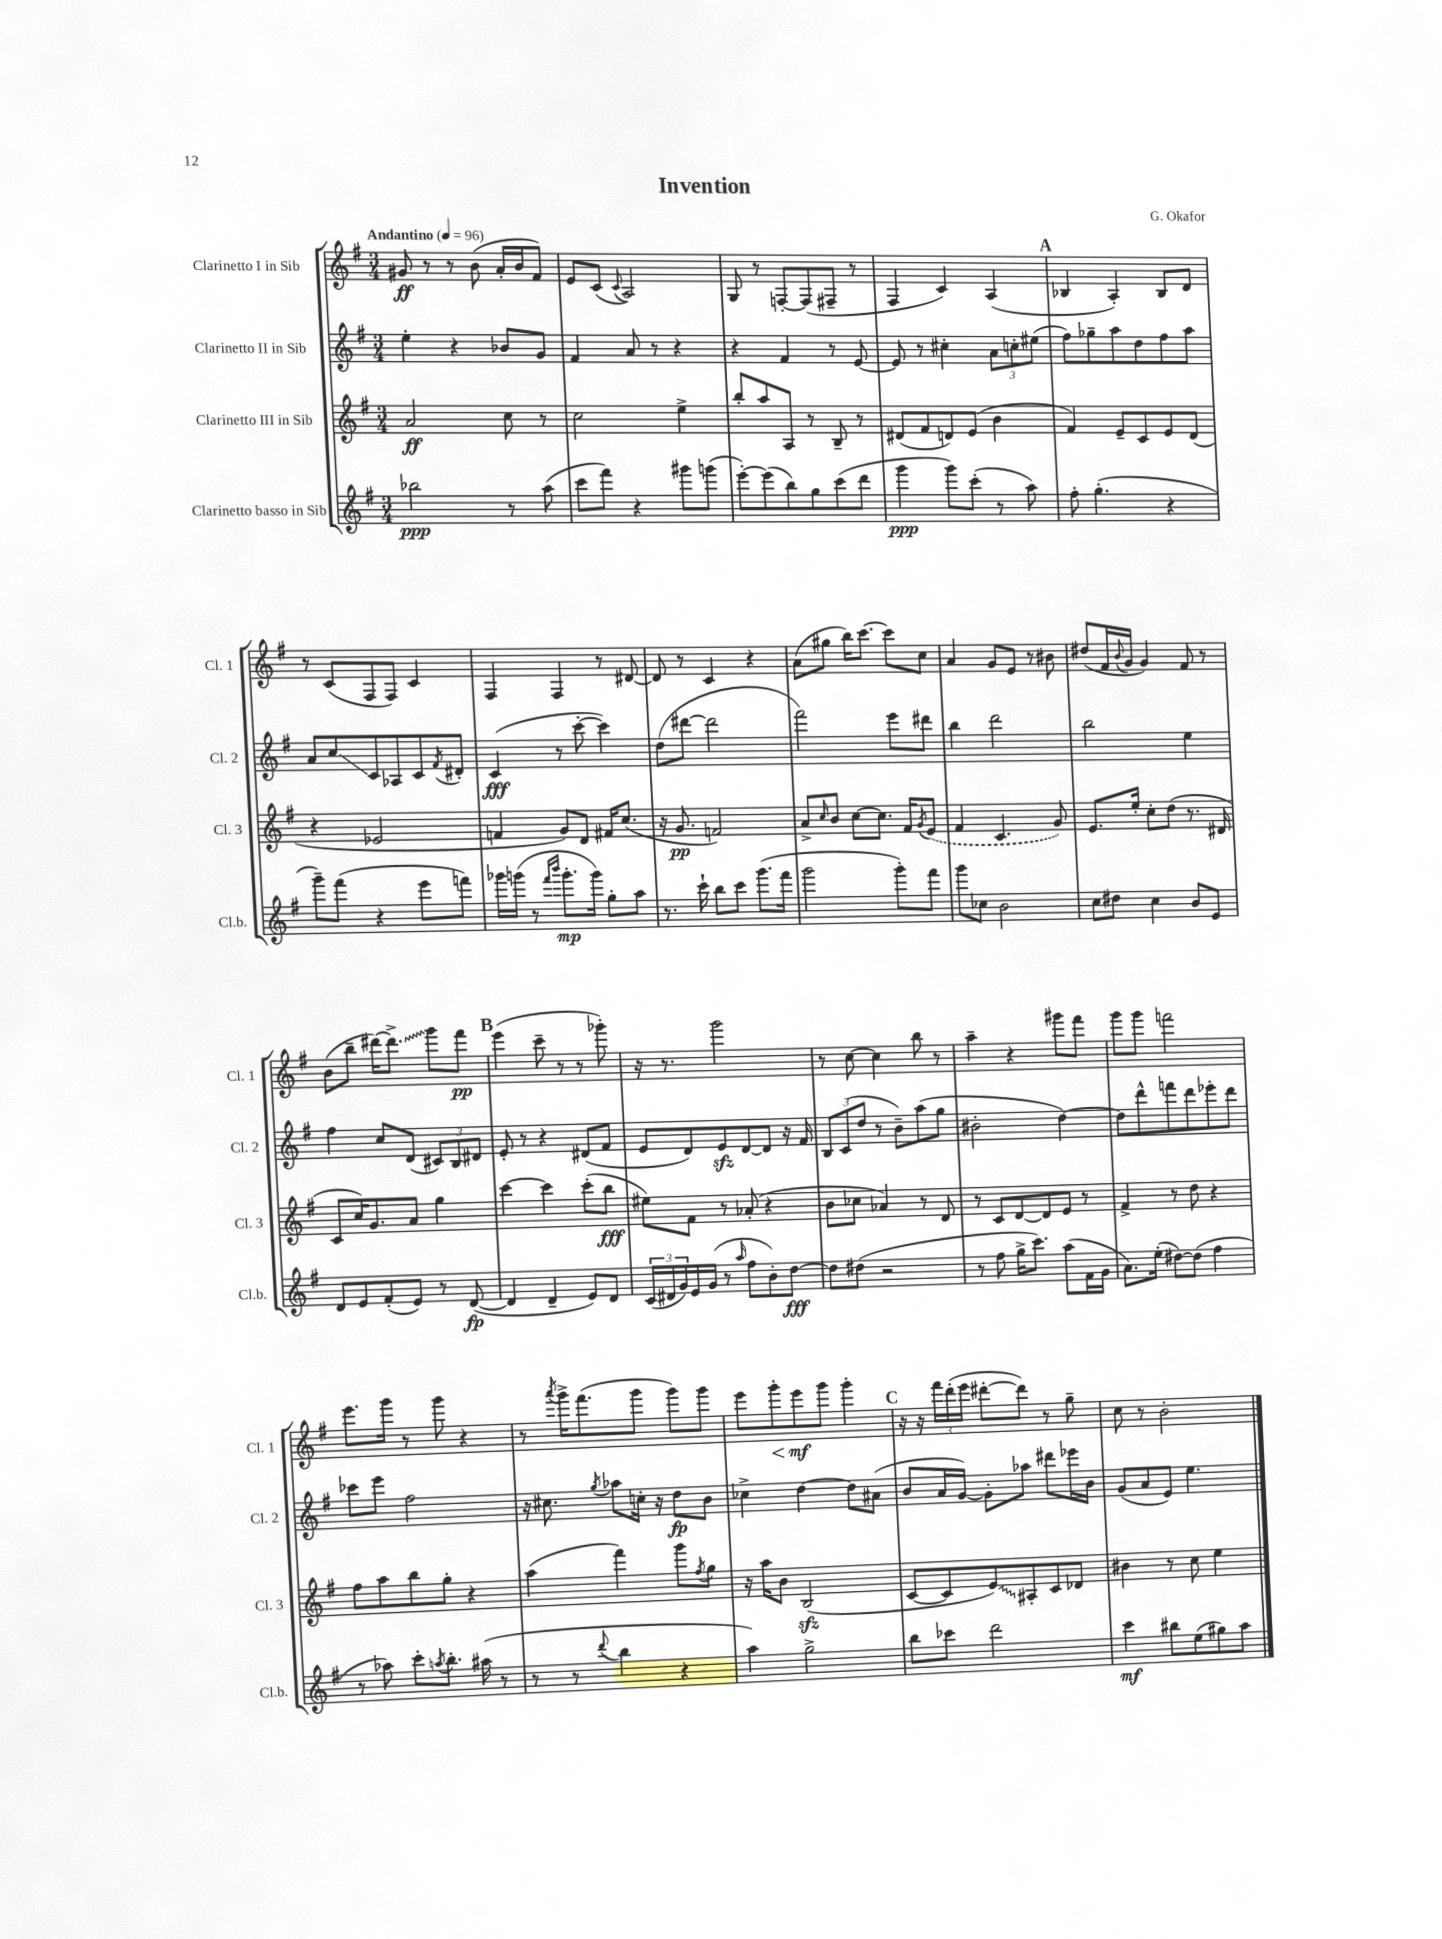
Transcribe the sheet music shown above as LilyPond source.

\header { title = "Invention" composer = "G. Okafor" }
<<
\new StaffGroup <<
\new Staff = "s0" \with { instrumentName = "Clarinetto I in Sib" shortInstrumentName = "Cl. 1" } {
    \clef treble \key g \major \numericTimeSignature \time 3/4 \tempo "Andantino" 4 = 96
    gis'8\ff r8 r8 b'8( a'16-. b'16 fis'8) |
    e'8 c'8( \appoggiatura { c'8 } a2) |
    g8 r8 f8~-. f8( fis8-- r8 |
    fis4 c'4) a4( |
    \mark \markup { \bold "A" } bes4 a4-.) bes8 d'8 |
    r8 c'8( fis8 fis8) c'4 |
    fis4 fis4 r8 dis'8~ |
    dis'8 r8 c'4 r4 |
    a'8( gis''8 b''16) c'''8.~ c'''8 c''8 |
    a'4 g'8 e'8 r8 bis'8 |
    dis''8( fis'16 \appoggiatura { b'8 } g'16 g'4) fis'8 r8 |
    b'8( b''8-- dis'''16~) \once \override Glissando.style = #'zigzag dis'''8.->\glissando g'''8 fis'''8\pp |
    \mark \markup { \bold "B" } e'''4( c'''8-- r8 r8 ges'''8-.) |
    r16 r8. g'''2 |
    r8 c''8~ c''4 b''8 r8 |
    a''4-- r4 gis'''8 fis'''8 |
    g'''8 g'''8 f'''2 |
    e'''8. g'''16 r8 g'''8 r4 |
    r8 \acciaccatura { a'''8 } g'''16-> fis'''8.( g'''8 g'''8) g'''8 |
    e'''8 g'''8-.\< e'''8\mf\! g'''8 g'''4-. |
    \mark \markup { \bold "C" } r16 r16 \tuplet 3/2 { fis'''16 d'''16-.( e'''16 } dis'''8~-. dis'''8) r8 g''8-- |
    c''8 r8 b'2-. \bar "|." |
}
\new Staff = "s1" \with { instrumentName = "Clarinetto II in Sib" shortInstrumentName = "Cl. 2" } {
    \clef treble \key g \major \numericTimeSignature \time 3/4
    e''4-. r4 bes'8 g'8 |
    fis'4 a'8 r8 r4 |
    r4 fis'4 r8 e'8~ |
    e'8 r8 cis''4-. \tuplet 3/2 { a'8 c''8-. eis''8( } |
    \mark \markup { \bold "A" } fis''8) ges''8-- a''8 d''8 fis''8 a''8 |
    a'8 c''8\glissando c'8 aes8 c'8 \acciaccatura { fis'8 } dis'8-. |
    c'4\fff( r8 c'''8~-. c'''4) |
    d''8( dis'''8~ dis'''2 |
    fis'''2) e'''8 dis'''8 |
    b''4 d'''2 |
    b''2 e''4 |
    fis''4 c''8 d'8( \tuplet 3/2 { cis'8) b8 dis'8 } |
    \mark \markup { \bold "B" } e'8-. r8 r4 dis'8( fis'8 |
    e'8 d'8) e'8\sfz d'8~ d'8 r16 fis'16 |
    \tuplet 3/2 { b8 c'8( d''8 } r8 b'8--) a''8( g''8 |
    bis'2-. d''4~) |
    d''8 d'''8-^ f'''8 d'''8 ees'''8-. d'''8 |
    ces'''8 e'''8 fis''2 |
    r16 cis''8. \acciaccatura { g''8 } aes''8 c''16-. r16 d''8\fp b'8 |
    ces''4-> d''4~ d''8 ais'8( |
    \mark \markup { \bold "C" } b'8 a'16 g'16~) g'8-. aes''8 dis'''8 ees'''16 b'16 |
    g'8( a'8 e'8) e''4. \bar "|." |
}
\new Staff = "s2" \with { instrumentName = "Clarinetto III in Sib" shortInstrumentName = "Cl. 3" } {
    \clef treble \key g \major \numericTimeSignature \time 3/4
    a'2\ff c''8 r8 |
    c''2 e''4-> |
    b''8-. a''8 a8 r8 b8-- r8 |
    dis'8( fis'8 d'8) e'8( b'4 |
    \mark \markup { \bold "A" } fis'4) e'8-- c'8 e'8 d'8( |
    r4 ees'2 |
    f'4 g'8) d'8 fis'16 c''8.( |
    r16 g'8.\pp f'2) |
    a'8-> \grace { c''16 } b'8 c''8~ c''8. fis'16 \acciaccatura { g'8 } \once \slurDashed e'8( |
    fis'4 c'4. g'8) |
    e'8. e''16-. c''8-. d''8( r8. dis'16 |
    c'8 c''16) g'8. a'8 g''4 |
    \mark \markup { \bold "B" } c'''4~ c'''4 c'''8-.( b''8\fff |
    eis''8) fis'8 r8 aes'8-.( r4 |
    b'8 ces''8 aes'4) r8 d'8 |
    r8 c'8 d'8~ d'8 e'8 r8 |
    fis'4-> r8 d''8 r4 |
    fis''8 a''8 b''8 g''8-. r4 |
    a''4( fis'''4) g'''8 \acciaccatura { fis''8 } g''8 |
    r16 a''16 b'8 b2\sfz( |
    \mark \markup { \bold "C" } c'8~ c'8 \once \override Glissando.style = #'zigzag e'8\glissando) ais8-. c'8 des'8 |
    bis'4 r8 c''8 e''4 \bar "|." |
}
\new Staff = "s3" \with { instrumentName = "Clarinetto basso in Sib" shortInstrumentName = "Cl.b." } {
    \clef treble \key g \major \numericTimeSignature \time 3/4
    bes''2\ppp r8 a''8( |
    c'''8 fis'''8) r4 gis'''8 g'''8( |
    e'''8~-.) e'''8( b''8) g''8 c'''8( d'''8 |
    g'''4\ppp g'''8) c'''8-.( r8 a''8) |
    \mark \markup { \bold "A" } fis''8-. g''4.-.( r4 |
    g'''8--) fis'''8( r4 e'''8 f'''8) |
    ges'''16 g'''16( r8 \grace { fis'''16 b'''16 } g'''8.-.\mp g'''16) g''8-. a''8 |
    r8. c'''16-! b''8 c'''8 g'''8.( fis'''16 |
    g'''2 g'''8-.) fis'''8 |
    g'''8 ces''8 b'2 |
    c''8 dis''8 c''4 b'8 e'8 |
    d'8 e'8 fis'8-.( e'8) r8 d'8~\fp( |
    \mark \markup { \bold "B" } d'4 d'4-- e'8) d'8 |
    \tuplet 3/2 { c'16( dis'16 g'16) } e'16 g'16( r8 \grace { a''16 } fis''8 b'8-.) d''8~\fff |
    d''8 dis''8( r2 |
    r8 fis''8 g''16-> c'''8.) a''8( fis'16 g'16 |
    a'8.) e''16-.( dis''8~) dis''8( fis''4 |
    r8 aes''8) c'''8-. \acciaccatura { a''8 } b''8.-. ais''16( r8 |
    r8 r8 \appoggiatura { d'''8 } b''4 r4 |
    a''4) g''2-> |
    \mark \markup { \bold "C" } b''8 ces'''8 d'''2 |
    c'''4\mf bis''8 e''8( gis''8) a''8 \bar "|." |
}
>>
>>
\layout { \context { \Score \remove "Bar_number_engraver" } }
